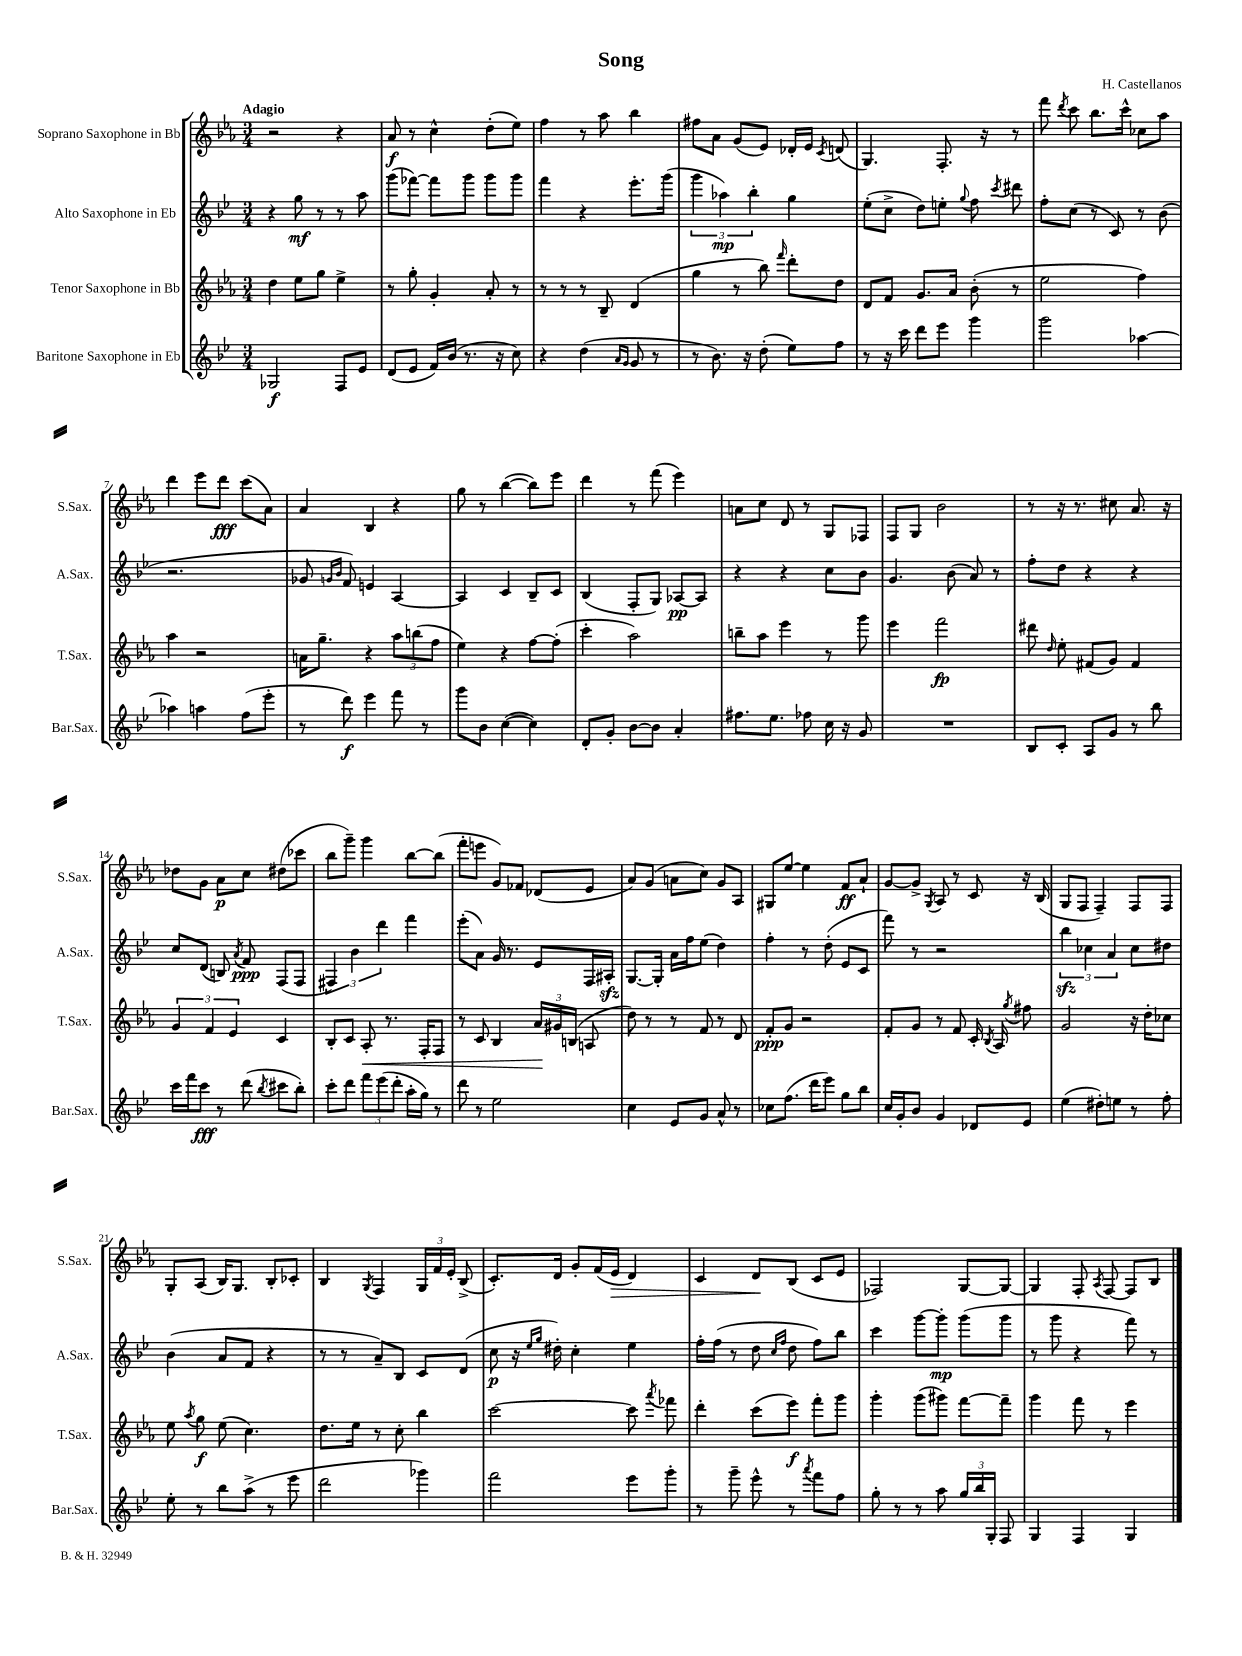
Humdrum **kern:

**kern	**kern	**kern	**kern
*staff4	*staff3	*staff2	*staff1
*clefG2	*clefG2	*clefG2	*clefG2
*k[b-e-]	*k[b-e-a-]	*k[b-e-]	*k[b-e-a-]
*M3/4	*M3/4	*M3/4	*M3/4
2G-	4dd	4r	2r
.	8ee-	8gg	.
.	8gg	8r	.
8F	4ee-^	8r	4r
8e-	.	8aa	.
=	=	=	=
(8d	8r	(8ggg	8a-
8e-	8gg'	[8fff-)	8r
16f)	4g'	8fff-]	4cc^^
(16b-	.	.	.
8.r	.	8ggg	.
.	8a-'	8ggg	(8dd'
16r	.	.	.
8cc)	8r	8ggg	8ee-)
=	=	=	=
4r	8r	4fff	4ff
.	8r	.	.
(4dd	8r	4r	8r
.	8B-~	.	8aa-
16qqa	.	.	.
16qqg	.	.	.
8g	(4d	8.eee-'	4bb-
8r	.	.	.
.	.	(16ggg	.
=	=	=	=
8r	4gg	6ggg	8ff#
8.b-)	.	.	8a-
.	.	6aa-)	.
.	8r	.	(8g
16r	.	.	.
.	.	6bb-'	.
(8dd'	8bb-)	.	8e-)
.	16qqfff	.	.
8ee-)	8ddd'	4gg	16d-'
.	.	.	16e-
.	.	.	8qc
8ff	8dd	.	(8d
=	=	=	=
8r	8d	(8ee-'	4.G)
16r	8f	8cc^	.
16ccc	.	.	.
8ddd	8.g	8dd)	.
8eee-	.	8ee'	8.F'
.	16a-	.	.
.	.	8qqgg	.
4ggg	(8b-'	8ff	.
.	.	.	16r
.	.	8qccc	.
.	8r	8ddd#	8r
=	=	=	=
2ggg	2ee-	8ff'	8fff
.	.	.	8qddd
.	.	(8cc	8ccc
.	.	8r	8.bb-
.	.	8c)	.
.	.	.	16ccc^^
[4aa-	4ff)	8r	8cc-
.	.	(8b-	8aa-
=	=	=	=
4aa-]	4aa-	2.r	4ddd
4aa	2r	.	8eee-
.	.	.	8ddd
(8ff	.	.	(8ccc
8eee-'	.	.	8a-)
=	=	=	=
8r	16a	8g-	4a-
.	8.gg~	.	.
.	.	16qqg	.
.	.	16qqb-	.
8ddd)	.	8f)	.
4eee-	4r	4e	4B-
8fff	12aa-	[4A	4r
.	(12bb	.	.
8r	.	.	.
.	12ff	.	.
=	=	=	=
8ggg	4ee-)	4A]	8gg
8b-	.	.	8r
([4cc	4r	4c	([4bb-
4cc])	[8ff	8B-~	8bb-])
.	(8ff']	8c	8eee-
=	=	=	=
8d'	4ccc'	(4B-	4ddd
8g'	.	.	.
[8b-	2aa-)	8F'	8r
8b-]	.	8G)	(8fff
4a'	.	[8A-	4eee-)
.	.	8A-]	.
=	=	=	=
8.ff#	8bb~	4r	8a
.	8aa-	.	8cc
8.ee-	.	.	.
.	4eee-	4r	8d
8ff-	.	.	8r
16cc	8r	8cc	8G
16r	.	.	.
8g	8ggg	8b-	8F-
=	=	=	=
2.r	4eee-	4.g	8F
.	.	.	8G
.	2fff	.	2b-
.	.	(8b-	.
.	.	8a)	.
.	.	8r	.
=	=	=	=
8B-	8ddd#	8ff'	8r
.	16qqdd	.	.
8c'	8ee-'	8dd	16r
.	.	.	8.r
8A	(8f#	4r	.
8g	8g)	.	8cc#
8r	4f#	4r	8.a-
8bb-	.	.	.
.	.	.	16r
=	=	=	=
16ccc	6g	8cc	8dd-
16fff	.	.	.
8ccc	.	(8d	8g
.	6f	.	.
8r	.	8B)	8a-
.	6e-	.	.
.	.	8qa	.
(8ddd	.	8f	8cc
8qbb-	.	.	.
8ccc#	4c	(8F	(8dd#
8bb-')	.	8F	8ccc-
=	=	=	=
8ccc'	8B-'	6F#)	8bb-
8ddd	8c	.	8ggg~)
.	.	6b-	.
12fff	8A-'	.	4ggg
(12eee-	.	6ddd	.
.	8.r	.	.
12ddd'	.	.	.
16aa'	.	4fff	[8bb-
16gg)	16F'	.	.
8r	8F	.	(8bb-]
=	=	=	=
8ddd	8r	(8eee-'	8fff'
8r	8c	8a)	8eee
2ee-	4B-	16g	8g)
.	.	8.r	.
.	.	.	8f-
.	24a-	8e-	(8d-
.	24g#	.	.
.	(24B	.	.
.	8A	16F	8e-
.	.	16A#'	.
=	=	=	=
4cc	8dd)	[8.G	8a-)
.	8r	.	(8g
.	.	16G']	.
8e-	8r	16a	8a
.	.	16ff	.
8g	8f	(8ee-	8cc)
8a^^	8r	4dd)	8g
8r	8d	.	8A-
=	=	=	=
8cc-	8f'	4ff'	8G#
(8.ff	8g	.	[8ee-
.	2r	8r	4ee-]
16ddd	.	.	.
8eee-)	.	(8dd'	.
8gg	.	8e-	8f
8bb-	.	8c	8a-`
=	=	=	=
16cc	8f'	8fff)	[8g
16g'	.	.	.
8b-	8g	8r	8g^]
.	.	.	8qG
4g	8r	2r	8A-
.	8f	.	8r
8d-	16c'	.	8c
.	8qB-	.	.
.	16A-	.	.
.	8qgg	.	.
8e-	8ff#	.	16r
.	.	.	(16B-
=	=	=	=
(4ee-	2g	6bb-	8G
.	.	.	8F
.	.	6cc-	.
8dd#')	.	.	4F~)
.	.	6a	.
8ee	.	.	.
8r	16r	8cc-	8F
.	16dd'	.	.
8ff'	8cc-	8dd#	8F
=	=	=	=
8ee-'	8ee-	(4b-	8G'
.	8qaa-	.	.
8r	8gg	.	(8A-
8bb-	(8ee-	8a	16B-)
.	.	.	8.G
(8aa^	4.cc)	8f	.
8r	.	4r	8B-'
8eee-	.	.	8c-'
=	=	=	=
2ddd	8.dd	8r	4B-
.	.	8r	.
.	16ee-	.	.
.	.	.	8qG
.	8r	8a~)	4F
.	8cc'	8B-	.
4ggg-)	4bb-	8c	24G
.	.	.	24f
.	.	.	24e-'
.	.	(8d	(8B-^
=	=	=	=
2fff	[2ccc	8cc	8.c')
.	.	16r	.
.	.	16qqee-	.
.	.	16qqgg	.
.	.	16dd#')	16d
.	.	4cc'	8g'
.	.	.	(16f
.	.	.	16e-
8eee-	8ccc]	4ee-	4d)
.	8qaaa-	.	.
8ggg'	8fff-	.	.
=	=	=	=
8r	4ddd'	16ff'	4c
.	.	(16ff	.
8ggg~	.	8r	.
8eee-^^	(8ccc	8dd	8d
.	.	16qqcc	.
.	.	16qqff	.
8r	8eee-)	8dd	(8B-
8qaaa	.	.	.
8fff	8fff'	8ff)	8c
8ff	8ggg	8bb-	8e-
=	=	=	=
8gg'	4ggg'	4ccc	2F-)
8r	.	.	.
8r	(8ggg	[8ggg	.
8aa	8ggg#)	8ggg']	.
24gg	[8fff	(8ggg	[8G
24bb-	.	.	.
24G'	.	.	.
8F	8fff~]	8ggg	8G_
=	=	=	=
4G	4ggg	8r	4G]
.	.	8ggg	.
4F	8fff	4r	8F'
.	.	.	8qA-
.	8r	.	[8F
4G	4eee-	8fff)	8F]
.	.	8r	8B-
==	==	==	==
*-	*-	*-	*-
